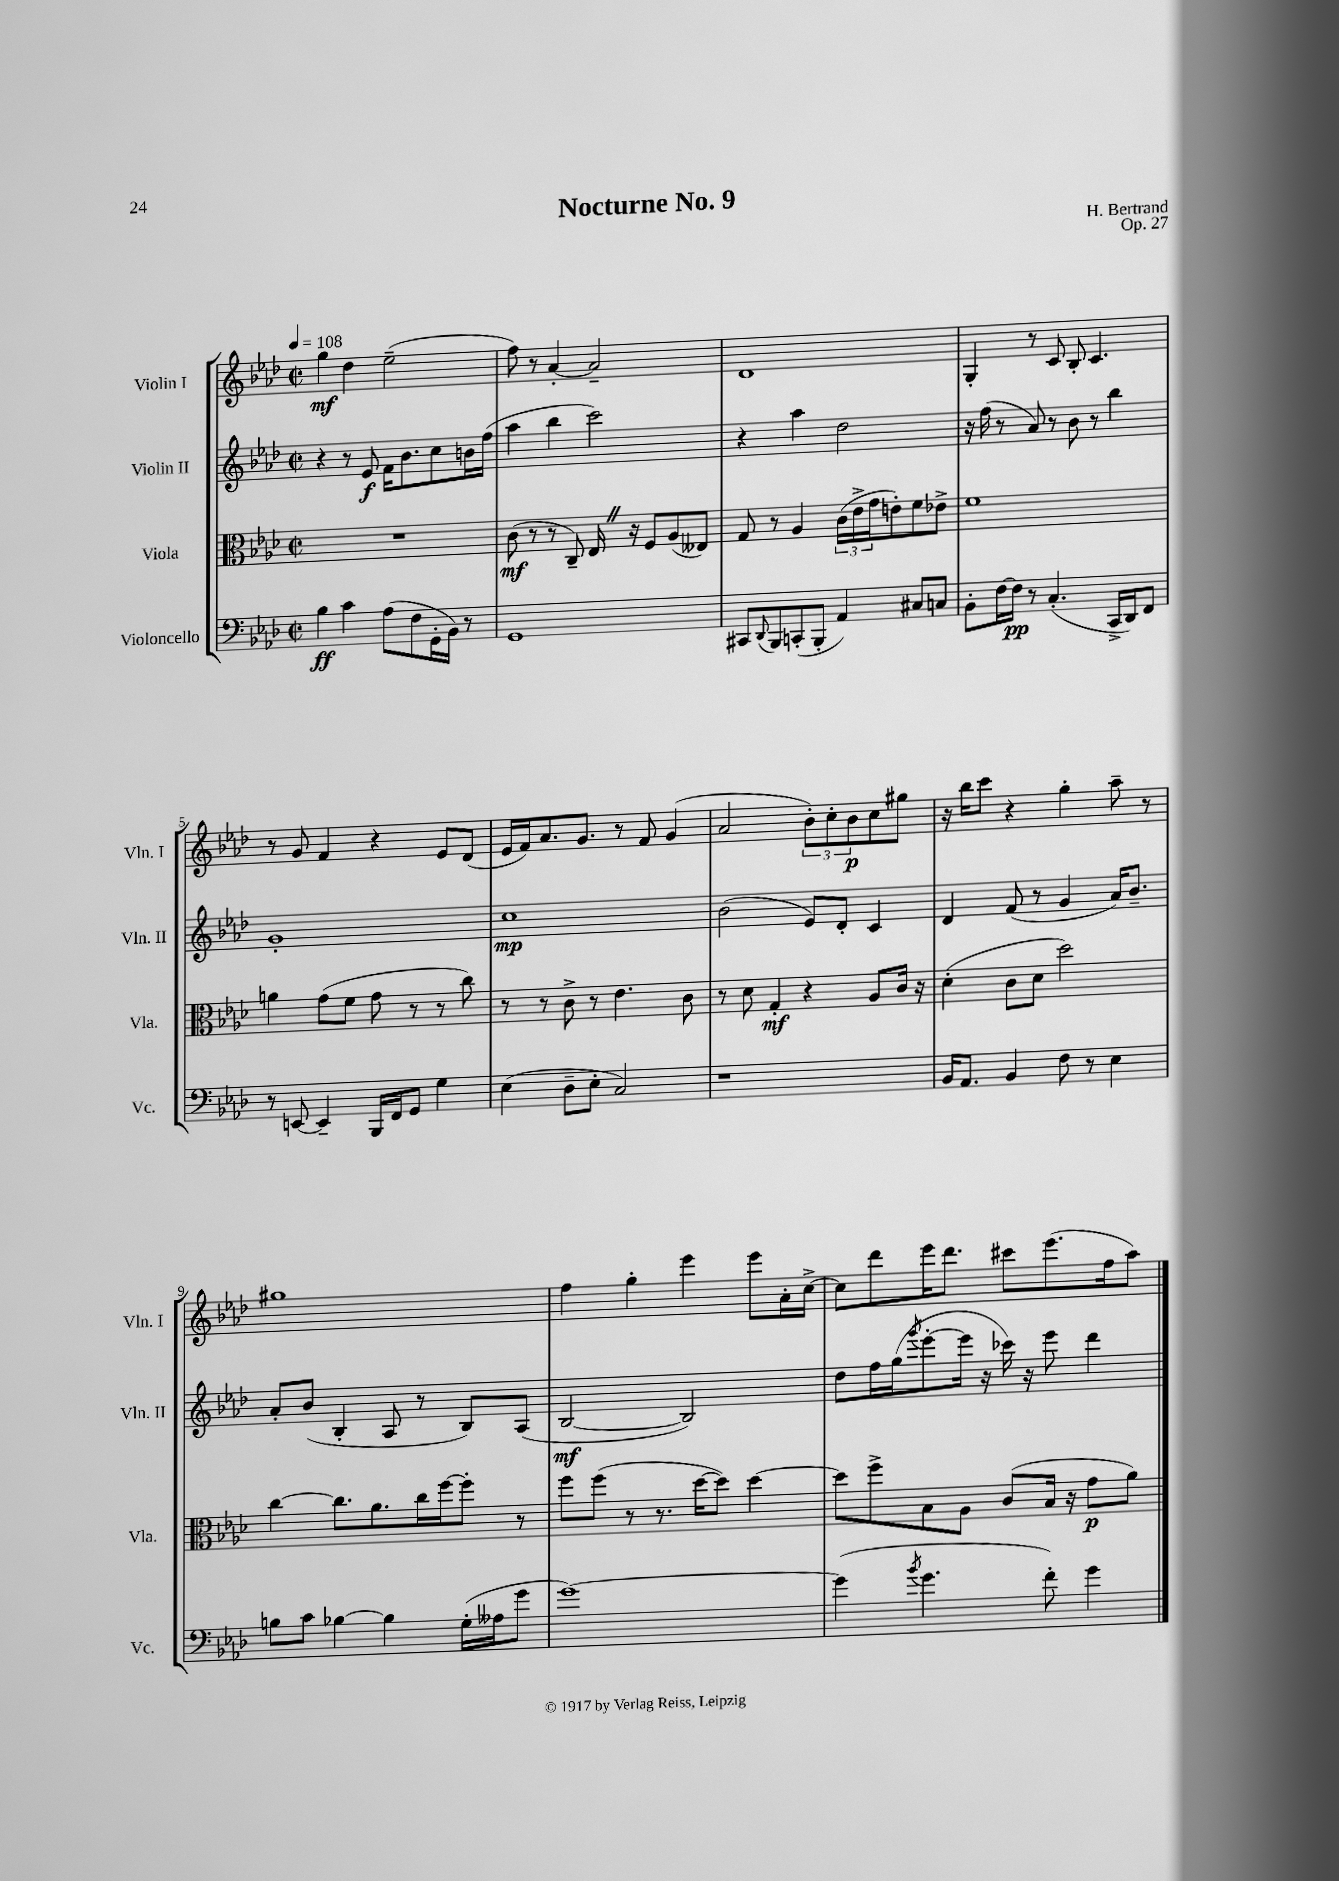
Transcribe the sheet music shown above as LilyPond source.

\header { title = "Nocturne No. 9" composer = "H. Bertrand" opus = "Op. 27" }
<<
\new StaffGroup <<
\new Staff = "s0" \with { instrumentName = "Violin I" shortInstrumentName = "Vln. I" } {
    \clef treble \key aes \major \defaultTimeSignature \time 2/2 \tempo 4 = 108
    g''4\mf des''4 ees''2--( |
    f''8) r8 aes'4~-. aes'2-- |
    des'1 |
    g4-. r8 c'8 bes8-. c'4. |
    r8 g'8 f'4 r4 ees'8 des'8( |
    ees'16 f'16) aes'8. g'8. r8 f'8 g'4( |
    aes'2 \tuplet 3/2 { bes'8-.) c''8-. bes'8\p } c''8 gis''8 |
    r16 bes''16 c'''8 r4 g''4-. aes''8-- r8 |
    gis''1 |
    f''4 g''4-. ees'''4 ees'''8 aes'16-. c''16~-> |
    c''8 des'''8 ees'''16 des'''8. cis'''8 ees'''8.( f''16 aes''8) \bar "|." |
}
\new Staff = "s1" \with { instrumentName = "Violin II" shortInstrumentName = "Vln. II" } {
    \clef treble \key aes \major \defaultTimeSignature \time 2/2
    r4 r8 ees'8\f f'16 bes'8. c''8 b'16 f''16( |
    aes''4 bes''4 c'''2) |
    r4 aes''4 des''2 |
    r16 f''16( r8 aes'8) r8 bes'8 r8 bes''4 |
    g'1-. |
    c''1\mp |
    bes'2( ees'8) des'8-. c'4 |
    des'4 f'8( r8 g'4 aes'16) bes'8.-- |
    aes'8-. bes'8( bes4-. aes8 r8 bes8) aes8( |
    bes2~\mf bes2) |
    des''8 f''16 g''16( \acciaccatura { g'''8 } ees'''8~-. ees'''16 r16 ces'''16) r16 ees'''8 des'''4 \bar "|." |
}
\new Staff = "s2" \with { instrumentName = "Viola" shortInstrumentName = "Vla." } {
    \clef alto \key aes \major \defaultTimeSignature \time 2/2
    R1 |
    c'8\mf( r8 r8 c8--) ees16 \once \override BreathingSign.text = \markup { \musicglyph "scripts.caesura.straight" } \breathe r16 f8 aes8( eeses8) |
    g8 r8 aes4 \tuplet 3/2 { c'16( ees'16-> g'16 } e'8-.) f'8 ees'8-> |
    f'1 |
    a'4 g'8( f'8 g'8 r8 r8 c''8) |
    r8 r8 c'8-> r8 ees'4. c'8 |
    r8 des'8 g4-.\mf r4 aes8 c'16 r16 |
    des'4-.( c'8 des'8 des''2) |
    c''4~ c''8. aes'8. c''16 f''16~ f''8-. r8 |
    f''8 f''8( r8 r8. des''16~ des''8) des''4~ |
    des''8 f''8-> bes8 aes8 c'8( bes16 r16 g'8\p aes'8) \bar "|." |
}
\new Staff = "s3" \with { instrumentName = "Violoncello" shortInstrumentName = "Vc." } {
    \clef bass \key aes \major \defaultTimeSignature \time 2/2
    bes4\ff c'4 aes8( f8 g,16-. bes,16) r8 |
    g,1 |
    cis,8 \appoggiatura { des,8 } bes,,8 c,8-.( bes,,8-. aes,4) cis8 c8 |
    bes,8-. f16~ f16\pp r8 c4.-.( c,16-> des,16) f,8 |
    r8 e,8~ e,4-- bes,,16 f,16 g,8 g4 |
    ees4( des8-- ees8-. c2) |
    r1 |
    bes,16 aes,8. bes,4 f8 r8 ees4 |
    b8 c'8 bes4~ bes4 g16-.( aeses16 g'8 |
    g'1~) |
    g'4( \acciaccatura { bes'8 } g'4. f'8-.) g'4 \bar "|." |
}
>>
>>
